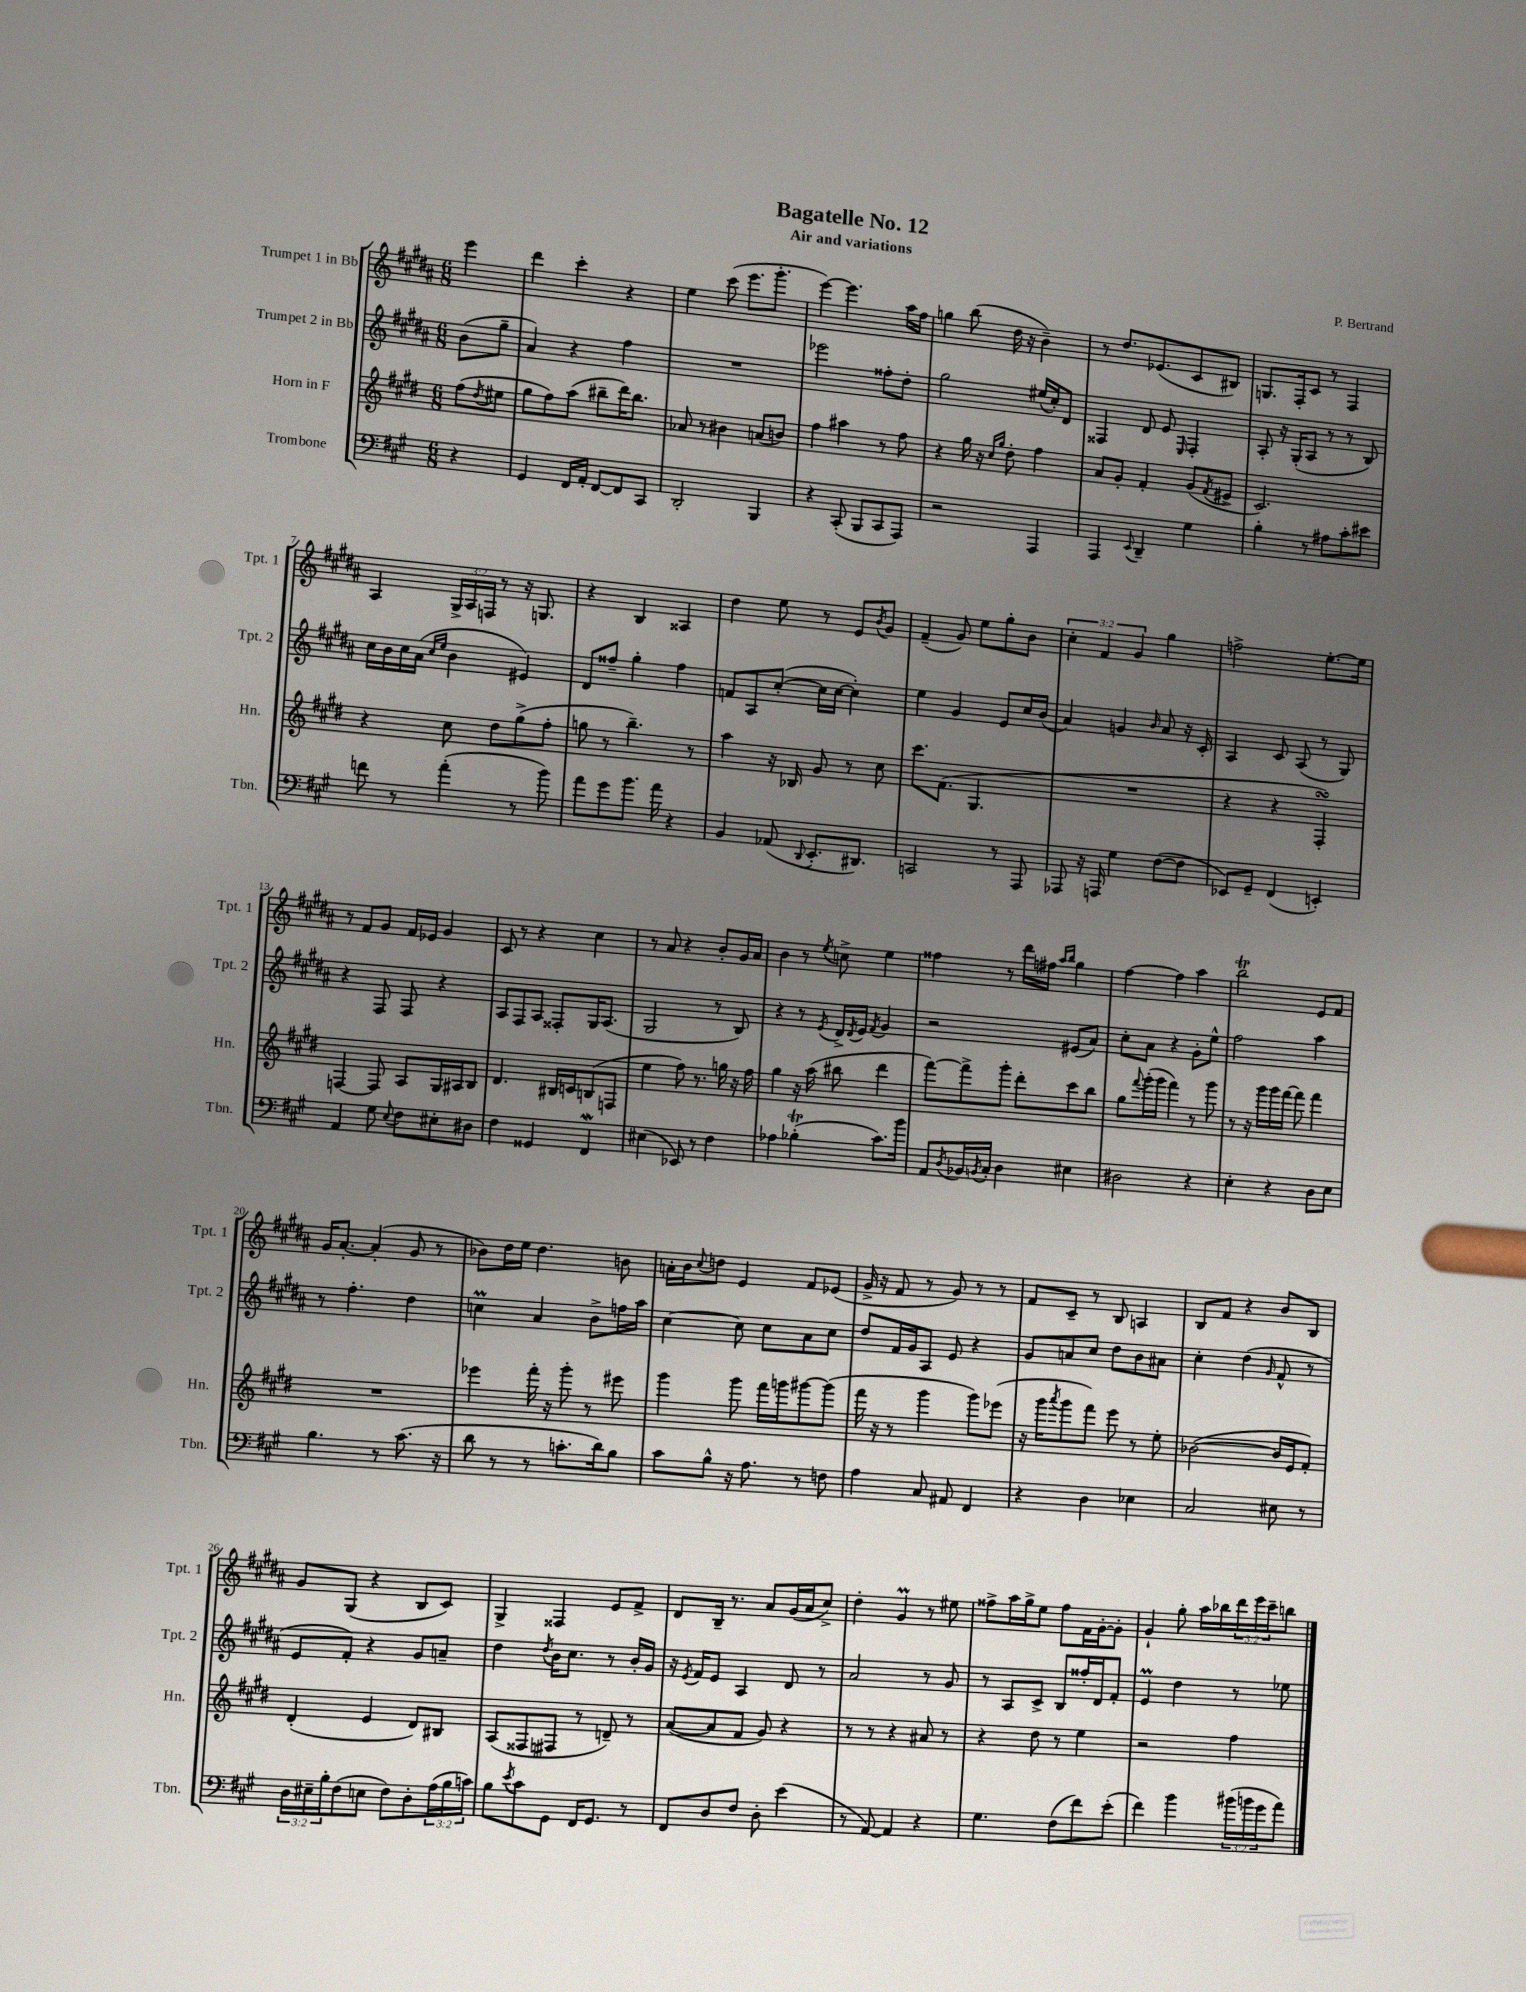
\header { title = "Bagatelle No. 12" composer = "P. Bertrand" subtitle = "Air and variations" }
<<
\new StaffGroup <<
\new Staff = "s0" \with { instrumentName = "Trumpet 1 in Bb" shortInstrumentName = "Tpt. 1" } {
    \clef treble \key b \major \numericTimeSignature \time 6/8 \override Staff.TupletNumber.text = #tuplet-number::calc-fraction-text \partial 4
    e'''4 |
    dis'''4 cis'''4-. r4 |
    e''4 cis'''8( e'''8. gis'''8.-. |
    e'''4~) e'''4. ais''16 fis''16 |
    g''4 b''8( dis''16 r16 b'4--) |
    r8 dis''8. ees'8.( cis'8 bis8) |
    g8. fis16-. cis'8 r8 fis4 |
    ais4 \tuplet 3/2 { gis16-> ais16 f16 } r8 r16 g8. |
    r4 b4 aisis4 |
    dis''4 e''8 r8 e'8 \acciaccatura { b'8 } gis'8 |
    fis'4--( gis'8) e''8 gis''8-. b'8 |
    \tuplet 3/2 { cis''4-. fis'4 gis'4 } gis''4 |
    f''2-> e''8.~-. e''16 |
    r8 fis'8 gis'8 fis'16 ees'16 gis'4 |
    cis'8 r8 r4 cis''4 |
    r8 ais'8 r4 b'8-. gis'16 ais'16 |
    b'4 r8 \acciaccatura { e''8 } c''8-> e''4 |
    fisis''4 r8 dis'''16 fis''16 \grace { ais''16 b''16 } gis''4 |
    fis''4~ fis''4 ais''4 |
    b''2\trill e'8 fis'8 |
    gis'16 ais'8.~-. ais'4-.( gis'8 r8 |
    bes'8) dis''16 e''16 dis''4. b'8 |
    a'16-. b'16 \appoggiatura { cis''8 } d''8 e'4 fis'8 ees'8( |
    gis'16-> r16 fis'8 r8 gis'8) r8 r8 |
    fis'8 cis'8-- r8 b8 a4 |
    b8 fis'8 r4 b'8 b8 |
    gis'8 gis8( r4 b8 cis'8) |
    gis4-> fisis4 e'8 fis'8-> |
    dis'8 b16-- r8. ais'8 gis'16( ais'16 cis''8->) |
    dis''4-. gis'4\prall r8 eis''8 |
    fisis''8-> ais''16 gis''16-> e''8 fisis''8 fis'16 gis'16~-. gis'8-. |
    gis'4-! gis''8-. ais''16 bes''16 \tuplet 3/2 { dis'''16 e'''16 cis'''16-- } b''8 \bar "|." |
}
\new Staff = "s1" \with { instrumentName = "Trumpet 2 in Bb" shortInstrumentName = "Tpt. 2" } {
    \clef treble \key b \major \numericTimeSignature \time 6/8 \partial 4
    b'8( gis''8-- |
    ais'4) r4 fis''4 |
    R2. |
    ees'''2 fisis''8-. dis''8-. |
    gis''2 eis''16( cis''16-.) dis'8 |
    fisis4 dis'8 e'8 \grace { e16 } fisis4-. |
    ais8-. r16 gis16-.( ais8 r8 r8 b8) |
    cis''16 b'16 cis''16 ais'16( \grace { cis''16 e''16 } b'4 eis'4) |
    dis'8 fisis''8-- gis''4-. fisis''4 |
    f'8 ais8 cis''8~-.( cis''16 cis''16~ cis''4-.) |
    e''4 gis'4 e'8 cis''16 b'16( |
    ais'4) g'4 \grace { b'16 } ais'8 r16 cis'16-. |
    ais4 cis'8 ais8( r8 gis8) |
    r4 fis8 fis8 r4 |
    ais8 fis8 ais8 fisis8-. gis16 ais8.( |
    gis2 r8 b8) |
    r4 r8 \acciaccatura { e'8 } dis'16-> \acciaccatura { dis'8 } e'16 \acciaccatura { fis'8 } gis'4 |
    r2 eis'8( ais'8) |
    cis''8-. ais'8 r4 gis'8-. e''8-^ |
    fis''2 ais''4 |
    r8 fis''4.-. dis''4 |
    c''4\prall ais'4 b'8-> f''16 ais''16 |
    cis''4~ cis''8 cis''8 ais'8 cis''8 |
    dis''8 fis'16 gis'16 ais8 e'8 r4 |
    gis'8 a'8 cis''8 dis''8 b'8 ais'8 |
    cis''4-. dis''4( \grace { gis'16 } fis'8-^ r8 |
    e'8 fis'8-.) r4 gis'8 a'8-- |
    dis''4 \acciaccatura { dis''8 } b'16 cis''8. r8 b'16-. gis'16 |
    r16 \acciaccatura { e'8 } fis'16 e'8 ais4 dis'8 r8 |
    ais'2 r8 gis'8 |
    r8 ais8 cis'8-> b8 fisis''16-. dis'16 fis'8-. |
    e'4\prall dis''4 r8 ees''8 \bar "|." |
}
\new Staff = "s2" \with { instrumentName = "Horn in F" shortInstrumentName = "Hn." } {
    \clef treble \key e \major \numericTimeSignature \time 6/8 \partial 4
    fis''8( \acciaccatura { dis''8 } eis''8 |
    gis''8 fis''8) a''8( bis''8-- dis'''16) bis''8. |
    aes'8 r8 bis'4 a'8( b'8) |
    fis''4 ais''4 r8 fis''8 |
    r4 gis''16 r16 \grace { cis''16 gis''16 } dis''8-. fis''4 |
    a'8 gis'8-. fis'4-. gis'8( \acciaccatura { fis'8 } eis'8-> |
    cis'2.) |
    r4 cis''8 dis''8 gis''8->( fis''8-. |
    g''8 r8 b''4.--) r8 |
    a''4 r16 bes16 gis'8 r8 cis''8 |
    cis'''8. fis'8.( gis4. |
    R2. |
    r4 r4 fis4-.\turn) |
    f4~ f8 a8 gis16 ais16 b8 |
    dis'4. bis16 c'16 b8( f8 |
    e''4 fis''8) r8. g''16 r16 fis''16 |
    gis''4 r16 a''16( bis''8 dis'''4 |
    fis'''8~) fis'''8-> gis'''8-. dis'''8-. cis'''8 b''8 |
    gis''8 \appoggiatura { fis'''8 } gis'''16-.( gis'''16 fis'''4) r8 gis'''8 |
    r8 r16 gis'''16 gis'''16 fis'''16~ fis'''8 fis'''4 |
    R2. |
    ees'''4 fis'''16-. r16 gis'''8-. r8 eis'''8 |
    gis'''4 gis'''8 fis'''16 g'''16 gis'''8~ gis'''8( |
    fis'''16 r16 r8 gis'''4 gis'''8) ees'''8( |
    r16 gis'''16 \acciaccatura { a'''8 } gis'''8 fis'''8) e'''8 r8 e''8-. |
    bes'2~( bes'16 e'16 fis'8-.) |
    dis'4-.( e'4 dis'8) bis8 |
    a8( fisis8 fis8 r8 d'8--) r8 |
    a'8~( a'8 fis'8 gis'8) r4 |
    r8 r8 r4 ais'8 r8 |
    r4 dis''8 r8 e''4 |
    r2 fis''4 \bar "|." |
}
\new Staff = "s3" \with { instrumentName = "Trombone" shortInstrumentName = "Tbn." } {
    \clef bass \key a \major \numericTimeSignature \time 6/8 \override Staff.TupletNumber.text = #tuplet-number::calc-fraction-text \partial 4
    r4 |
    gis,4 fis,16 a,16-. fis,8~ fis,8 cis,8 |
    d,2-. b,,4 |
    r4 cis,8-.( b,,8 cis,8 a,,8) |
    r2 a,,4 |
    a,,4 \appoggiatura { e,8 } d,4-- gis4 |
    b4-. r8 ais8 cis'8-. eis'8 |
    f'8 r8 a'4-.( r8 b'8) |
    a'8 gis'8 b'8. a'16 r4 |
    b,4 aes,8( \appoggiatura { d,8 } e,8.-. dis,8.) |
    c,2 r8 a,,8 |
    aes,,8 r16 a,,16 gis4 fis8~( fis8 |
    ees,8) gis,8-- fis,4( e,4-.) |
    a,4 gis8 \appoggiatura { e8 } fis8 eis8-. dis8 |
    fis4 gisis,4 fis,4\mordent |
    eis4( ees,8) r8 fis4 |
    aes4 bes4-.\trill( cis'8.) b'16 |
    a,8 \acciaccatura { d8 } bes,16 \acciaccatura { b,8 } cis16-. d4 eis4 |
    dis2 r4 |
    e4-. r4 d8 e8 |
    b4. r8 cis'8.( r16 |
    d'8 r8 r8 c'8.-. d'16) b8 |
    cis'8 b8-^ r16 a8. r8 f8 |
    a4 cis8 ais,8 fis,4 |
    r4 d4 ees4 |
    cis2 eis8 r8 |
    \tuplet 3/2 { d16 eis16-- b16-. } fis8( e8 fis8) d8-. \tuplet 3/2 { a16( b16 c'16) } |
    b8 \acciaccatura { e'8 } cis'8 gis,8 fis,16 gis,8. r8 |
    fis,8 d8 fis8 d8-. e'4( |
    r8 a,8~) a,4 r4 |
    gis4. fis8( fis'8) e'8-.( |
    fis'4) b'4 \tuplet 3/2 { bis'16( b'16 gis'16 } a'8) \bar "|." |
}
>>
>>
